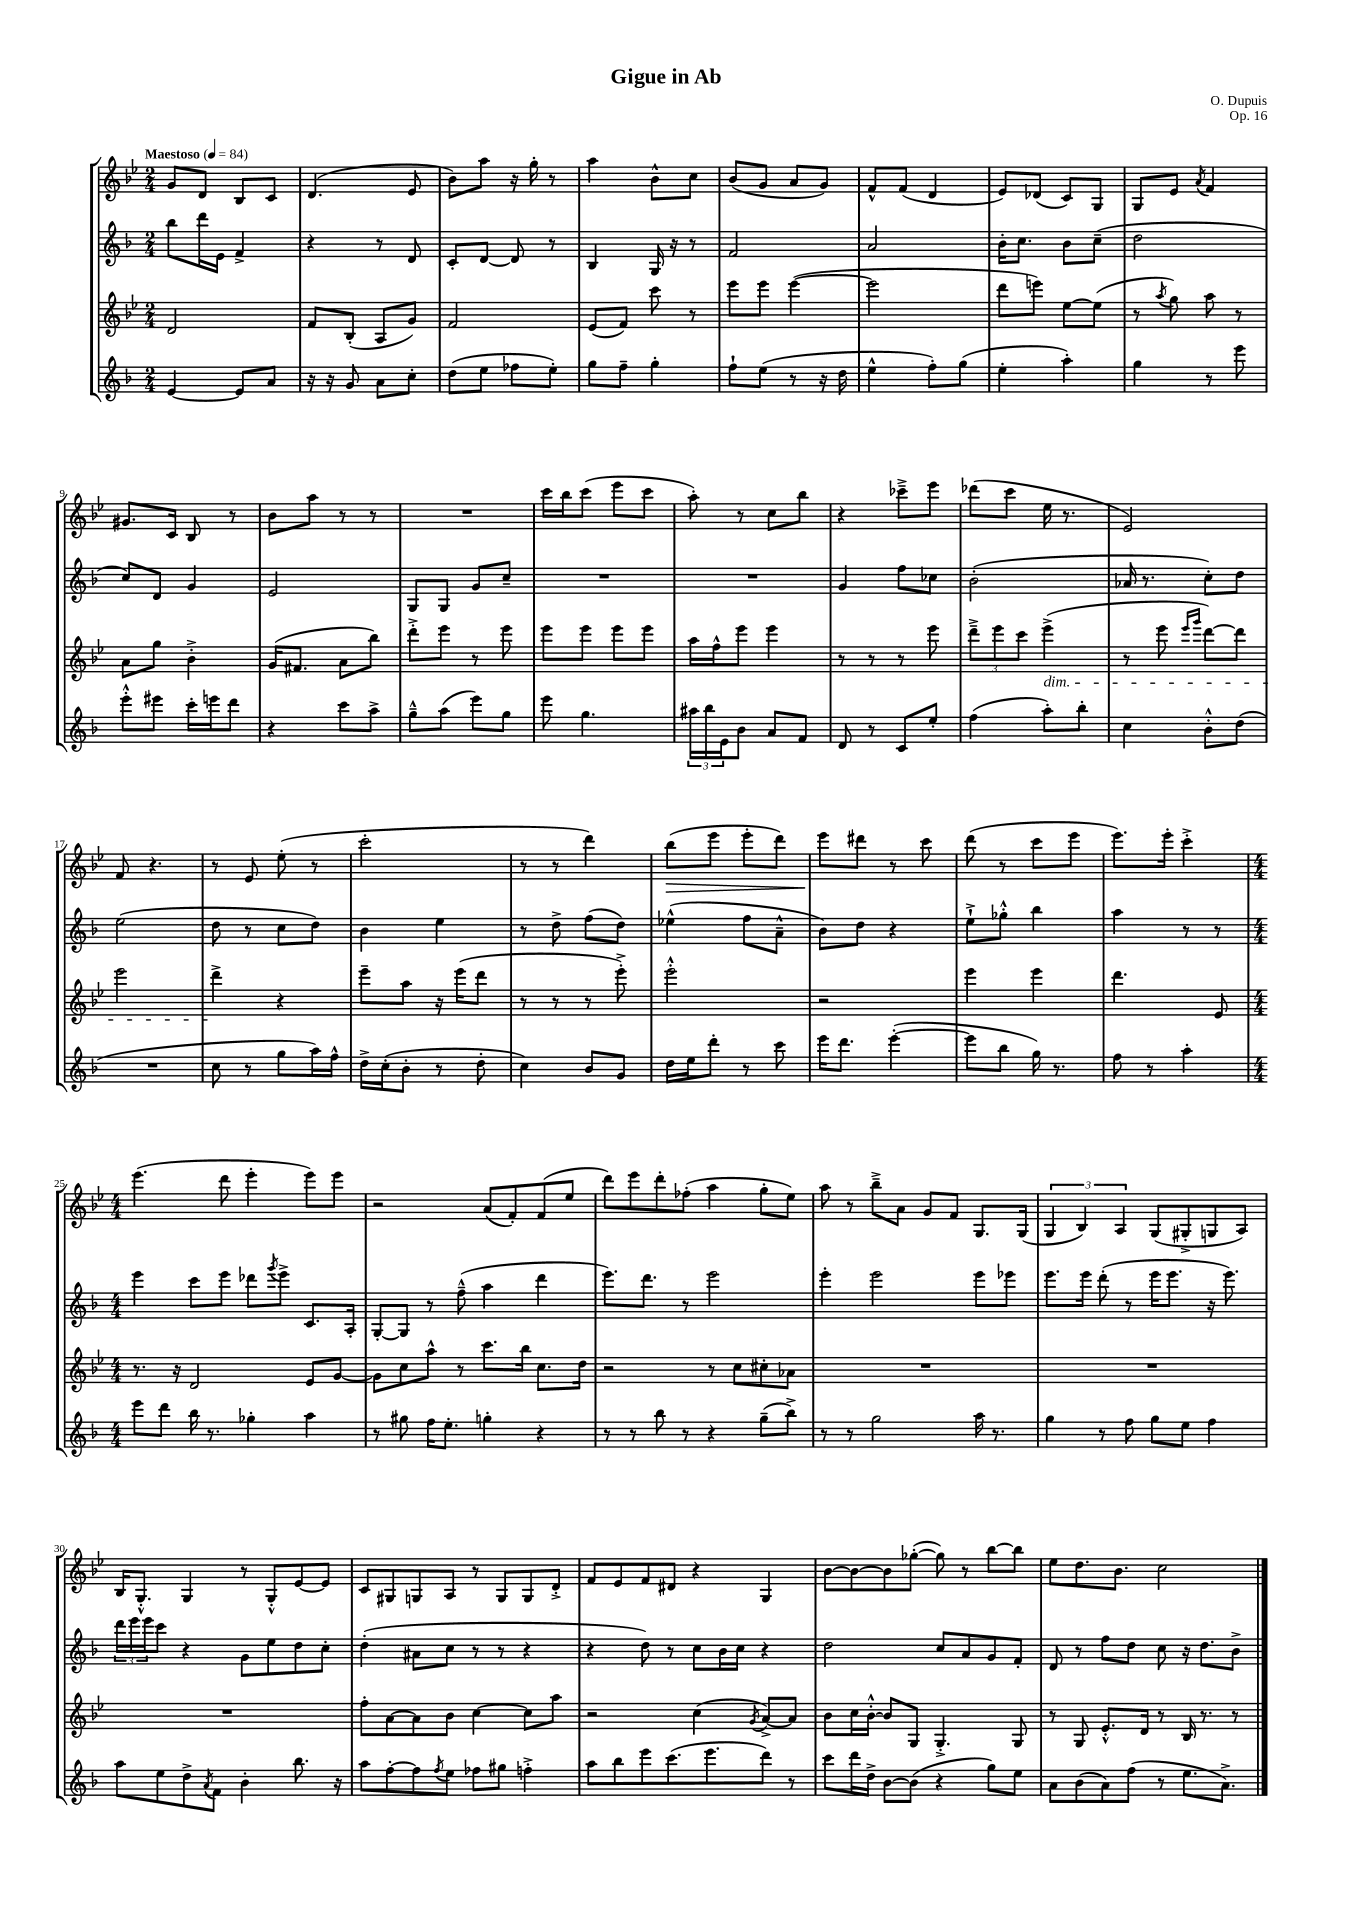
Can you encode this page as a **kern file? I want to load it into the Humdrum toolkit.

**kern	**kern	**kern	**kern
*staff4	*staff3	*staff2	*staff1
*clefG2	*clefG2	*clefG2	*clefG2
*k[b-]	*k[b-e-]	*k[b-]	*k[b-e-]
*M2/4	*M2/4	*M2/4	*M2/4
*MM84	*MM84	*MM84	*MM84
[4e/	2d/	8bb-\L	8g/L
.	.	16ddd\L	8d/J
.	.	16e\JJ	.
8e/]L	.	4f^/	8B-/L
8a/J	.	.	8c/J
=	=	=	=
16r	8f/L	4r	(4.d/
16r	.	.	.
8g/	(8B-'/J	.	.
8a\L	8A/L	8r	.
8cc'\J	8g/J)	8d/	8e-/
=	=	=	=
(8dd\L	2f/	8c'/L	8b-\L)
8ee\J	.	[8d/J	8aa\J
8ff-\L	.	8d/]	16r
.	.	.	16gg'\
8ee'\J)	.	8r	8r
=	=	=	=
8gg\L	(8e-/L	4B-/	4aa\
8ff~\J	8f/J)	.	.
4gg'\	8ccc\	16G/	8b-^^\L
.	.	16r	.
.	8r	8r	8cc\J
=	=	=	=
8ff`\L	8eee-\L	2f/	(8b-/L
(8ee\J	8eee-\J	.	8g/J
8r	([4eee-\	.	8a/L
16r	.	.	8g/J)
16dd\	.	.	.
=	=	=	=
4ee^^\	2eee-\]	2a/	8f^^/L
.	.	.	(8f/J
8ff'\L)	.	.	4d/
(8gg\J	.	.	.
=	=	=	=
4ee'\	8ddd\L	16b-'\LK	8e-/L)
.	.	8.cc\J	.
.	8eee\J)	.	(8d-/J
4aa'\)	[8ee-\L	8b-\L	8c/L)
.	(8ee-\]J	(8cc~\J	8G/J
=	=	=	=
4gg\	8r	2dd\	8G/L
.	8qaa/	.	.
.	8gg\)	.	8e-/J
.	.	.	8qa/
8r	8aa\	.	4f/
8eee\	8r	.	.
=	=	=	=
8eee'^^\L	8a\L	8cc/L)	8.g#/L
8eee#\J	8gg\J	8d/J	.
.	.	.	16c/Jk
16ccc'\LL	4b-'^\	4g/	8B-/
16eee\J	.	.	.
8ddd\J	.	.	8r
=	=	=	=
4r	(16g/LK	2e/	8b-\L
.	8.f#/J	.	.
.	.	.	8aa\J
8ccc\L	8a\L	.	8r
8aa^\J	8bb-\J)	.	8r
=	=	=	=
8gg~^^\L	8ddd'^\L	8G/L	2r
(8aa\J	8eee-\J	8G/J	.
8eee\L)	8r	8g/L	.
8gg\J	8eee-\	8cc~/J	.
=	=	=	=
8eee\	8eee-\L	2r	16ccc\LL
.	.	.	16bb-\J
4.gg\	8eee-\J	.	(8ccc\J
.	8eee-\L	.	8eee-\L
.	8eee-\J	.	8ccc\J
=	=	=	=
24aa#\LL	16aa\LL	2r	8aa'\)
24bb-\	.	.	.
.	16ff^^\J	.	.
24e\J	.	.	.
8b-\J	8eee-\J	.	8r
8a/L	4eee-\	.	8cc\L
8f/J	.	.	8bb-\J
=	=	=	=
8d/	8r	4g/	4r
8r	8r	.	.
8c/L	8r	8ff\L	8ccc-~^\L
8ee'/J	8eee-\	8cc-\J	8eee-\J
=	=	=	=
(4ff\	12ddd~^\L	(2b-'\	(8ddd-\L
.	12eee-\	.	.
.	.	.	8ccc\J
.	12ccc\J	.	.
8aa'\L)	(4eee-^\	.	16ee-\
.	.	.	8.r
8bb-'\J	.	.	.
=	=	=	=
4cc\	8r	16a-/	2e-/)
.	.	8.r	.
.	8eee-\	.	.
.	16qqeee-/LL	.	.
.	16qqggg/JJ	.	.
8b-'^^\L	[8ddd\L)	8cc'\L)	.
(8dd\J	8ddd\]J	8dd\J	.
=	=	=	=
2r	2eee-\	(2ee\	8f/
.	.	.	4.r
=	=	=	=
8cc\	4ddd^\	8dd\	8r
8r	.	8r	8e-/
8gg\L	4r	8cc\L	(8ee-'\
16aa\L)	.	8dd\J)	8r
16ff^^\JJ	.	.	.
=	=	=	=
16dd^\LL	8eee-~\L	4b-\	2ccc'\
(16cc'\J	.	.	.
8b-'\J	8aa\J	.	.
8r	16r	4ee\	.
.	(16eee-\LK	.	.
8dd'\	8ddd\J	.	.
=	=	=	=
4cc\)	8r	8r	8r
.	8r	8dd^\	8r
8b-/L	8r	(8ff\L	4ddd\)
8g/J	8eee-'^\)	8dd\J)	.
=	=	=	=
16dd\LL	2eee-'^^\	(4ee-^^\	(8bb-\L
16ee\J	.	.	.
8ddd'\J	.	.	8eee-\J
8r	.	8ff\L	8eee-'\L
8ccc\	.	8a~^^\J	8ddd\J)
=	=	=	=
16eee\LK	2r	8b-\L)	8eee-\L
8.ddd\J	.	.	.
.	.	8dd\J	8ddd#\J
([4eee'\	.	4r	8r
.	.	.	8ccc\
=	=	=	=
8eee\]L	4eee-\	8ee`^\L	(8ddd\
8bb-\J	.	8gg-'^^\J	8r
16gg\)	4eee-\	4bb-\	8ccc\L
8.r	.	.	.
.	.	.	8eee-\J
=	=	=	=
8ff\	4.ddd\	4aa\	8.eee-\L)
8r	.	.	.
.	.	.	16eee-'\Jk
4aa'\	.	8r	4ccc'^\
.	8e-/	8r	.
=	=	=	=
*M4/4	*M4/4	*M4/4	*M4/4
8eee\L	8.r	4eee\	(4.eee-\
8ddd\J	.	.	.
.	16r	.	.
16bb-\	2d/	8ccc\L	.
8.r	.	.	.
.	.	8eee\J	8ddd\
4gg-'\	.	8ddd-\L	4eee-'\
.	.	8qggg/	.
.	.	8eee^\J	.
4aa\	8e-/L	8.c/L	8eee-\L)
.	[8g/J	.	8eee-\J
.	.	16A'/Jk	.
=	=	=	=
8r	8g\]L	[8G'/L	2r
8gg#\	8cc\	8G/]J	.
16ff\LK	8aa^^\J	8r	.
8.ee'\J	.	.	.
.	8r	(8ff~^^\	.
4gg'\	8.ccc\L	4aa\	(8a/L
.	.	.	8f'/)
.	16bb-\Jk	.	.
4r	8.cc\L	4ddd\	(8f/
.	.	.	8ee-/J
.	16dd\Jk	.	.
=	=	=	=
8r	2r	8.eee\L)	8ddd\L)
8r	.	.	8eee-\
.	.	8.ddd\J	.
8bb-\	.	.	8ddd'\
8r	.	8r	(8ff-'\J
4r	8r	2eee\	4aa\
.	8cc\L	.	.
(8gg~\L	8cc#'\	.	8gg'\L
8bb-^\J)	8a-\J	.	8ee-\J)
=	=	=	=
8r	1r	4eee'\	8aa\
8r	.	.	8r
2gg\	.	2eee\	8bb-~^\L
.	.	.	8a\J
.	.	.	8g/L
.	.	.	8f/J
16aa\	.	8eee\L	8.G/L
8.r	.	.	.
.	.	8eee-\J	.
.	.	.	(16G/Jk
=	=	=	=
4gg\	1r	8.eee\L	6G/
.	.	.	6B-/)
.	.	16eee\Jk	.
8r	.	(8ddd'\	.
.	.	.	6A/
8ff\	.	8r	.
8gg\L	.	16eee\LK	(8G/L
.	.	8.eee\J	.
8ee\J	.	.	8G#'^/
4ff\	.	16r	8G/
.	.	8.eee\)	.
.	.	.	8A/J)
=	=	=	=
8aa\L	1r	24ddd\LL	16B-/LK
.	.	24eee\	.
.	.	.	8.G'^^/J
.	.	24eee\J	.
8ee\	.	8ccc\J	.
8dd^\	.	4r	4G/
8qa/	.	.	.
8f\J	.	.	.
4b-'\	.	8g\L	8r
.	.	8ee\	8G'^^/L
8.bb-\	.	8dd\	[8e-/
.	.	8cc'\J	8e-/]J
16r	.	.	.
=	=	=	=
8aa\L	8ff'\L	(4dd'\	8c/L
[8ff'\	[8a\	.	8G#/
8ff\]	8a\]	8a#\L	8G/
8qff/	.	.	.
8ee\J	8b-\J	8cc\J	8A/J
8ff-\L	[4cc\	8r	8r
8gg#\J	.	8r	8G/L
4ff'^\	8cc\]L	4r	8G/
.	8aa\J	.	8d'^/J
=	=	=	=
8aa\L	2r	4r	8f/L
8bb-\	.	.	8e-/
8eee\	.	8dd\)	8f/
(8.ccc\	.	8r	8d#/J
.	(4cc\	8cc\L	4r
8.eee\	.	.	.
.	.	16b-\L	.
.	.	16cc\JJ	.
.	8qg/	.	.
8ddd\J)	[8a^/L)	4r	4G/
8r	8a/]J	.	.
=	=	=	=
8ccc\L	8b-\L	2dd\	[8b-\L
16ddd\L	16cc\L	.	8b-\_
16dd^\JJ	[16b-'^^\JJ	.	.
[8b-\L	8b-/]L	.	8b-\]
(8b-\]J	8G/J	.	([8gg-'\J
4r	4.G'^/	8cc/L	8gg-\])
.	.	8a/	8r
8gg\L)	.	8g/	[8bb-\L
8ee\J	8G/	8f'/J	8bb-\]J
=	=	=	=
8a\L	8r	8d/	8ee-\L
(8b-\	8G/	8r	8.dd\
8a\)	8.e-'^^/L	8ff\L	.
.	.	.	8.b-\J
(8ff\J	.	8dd\J	.
.	16d/Jk	.	.
8r	8r	8cc\	2cc\
8.ee\L	16B-/	16r	.
.	8.r	8.dd\L	.
8.a^\J)	.	.	.
.	8r	8b-^\J	.
==	==	==	==
*-	*-	*-	*-
